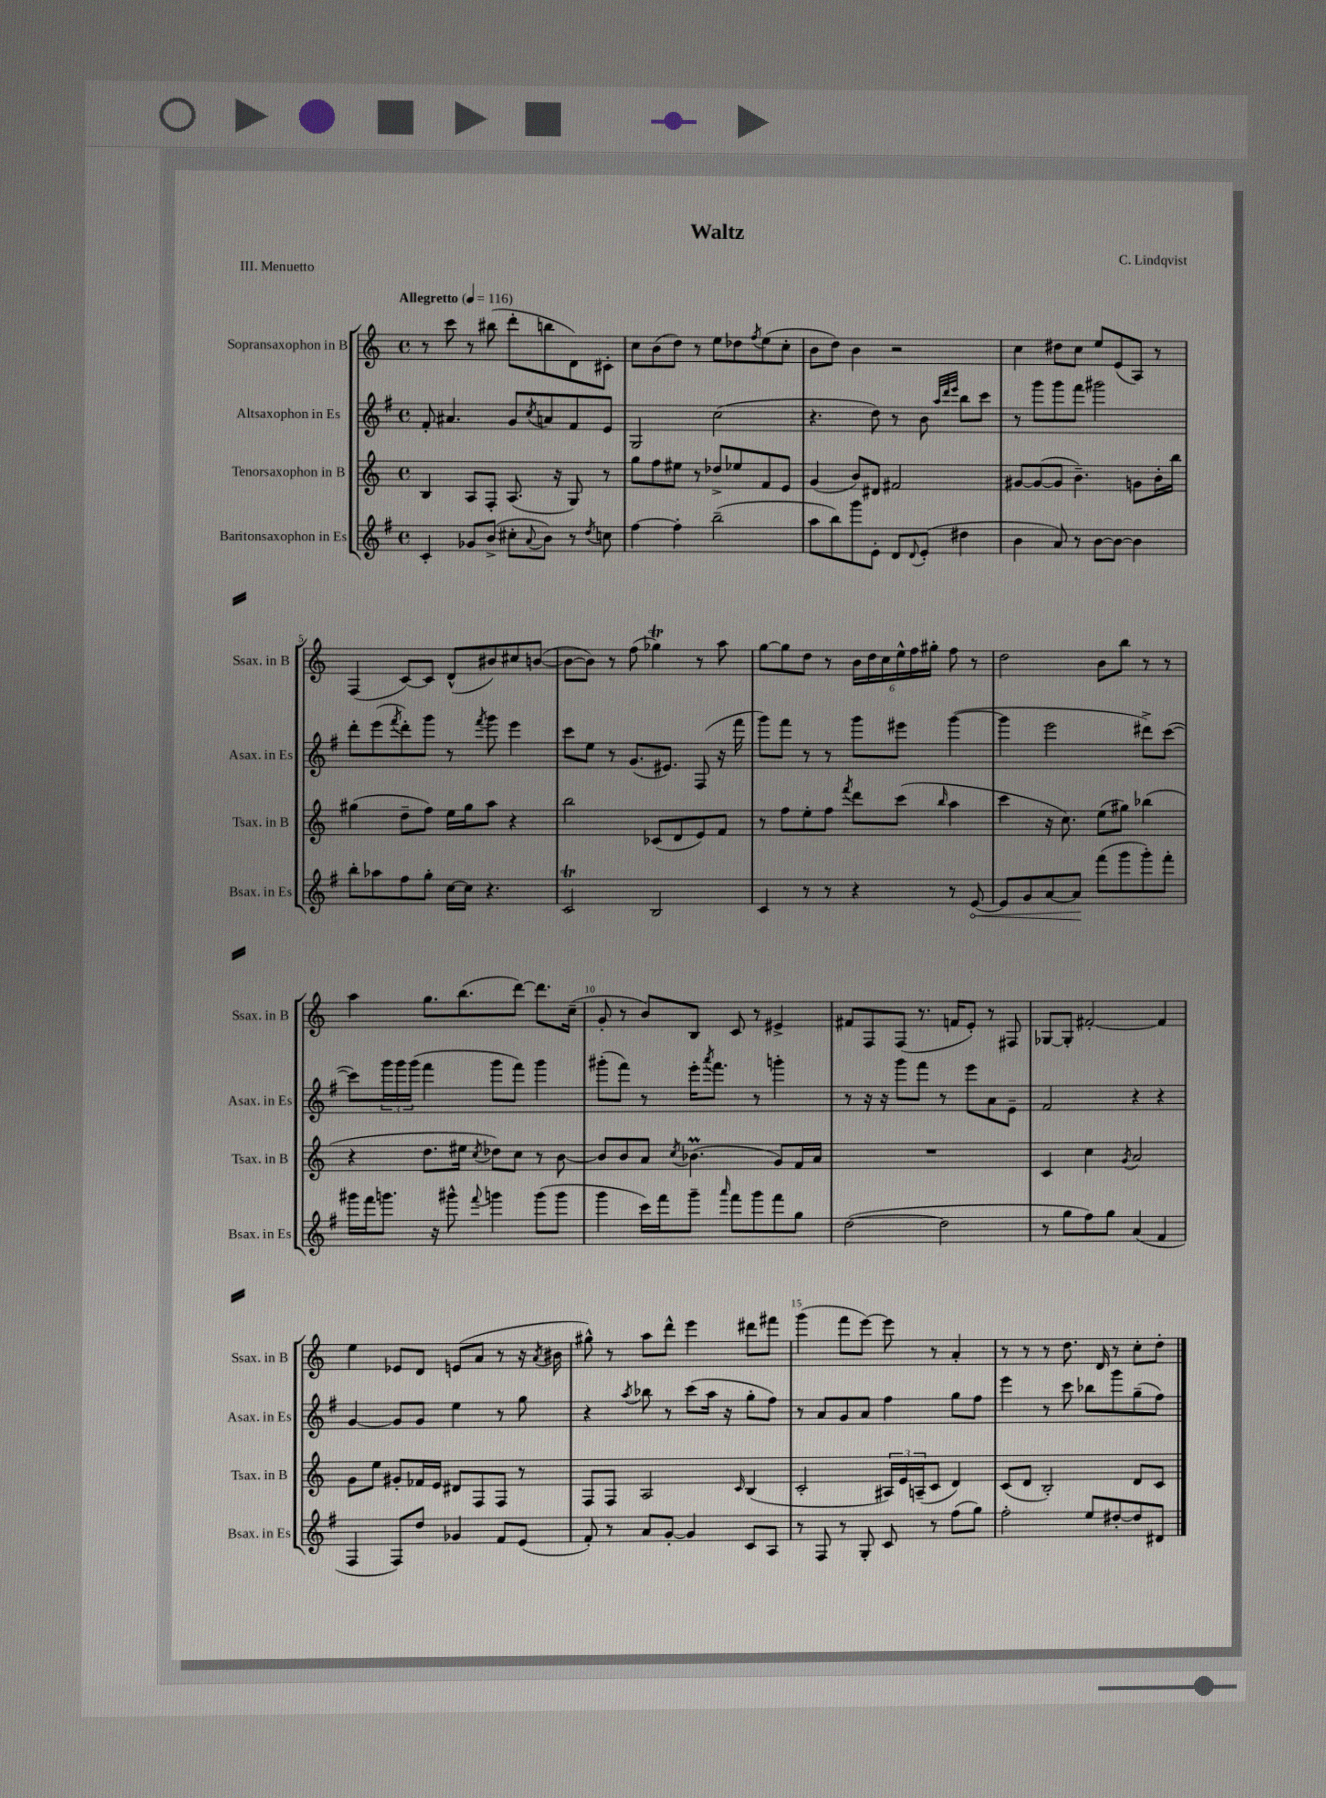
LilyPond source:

\header { title = "Waltz" composer = "C. Lindqvist" piece = "III. Menuetto" }
<<
\new StaffGroup <<
\new Staff = "s0" \with { instrumentName = "Sopransaxophon in B" shortInstrumentName = "Ssax. in B" } {
    \clef treble \key c \major \defaultTimeSignature \time 4/4 \tempo "Allegretto" 4 = 116
    r8 c'''8 r8 bis''8( d'''8-. b''8 d'8) cis'8-. |
    c''8 b'8( d''8) r8 e''8 des''8 \acciaccatura { f''8 } e''8( c''8-. |
    b'8 d''8) b'4 r2 |
    c''4 dis''8 c''8 e''8 e'8( a8) r8 |
    f4( c'8~) c'8 d'8-^( bis'8) cis''8 b'8~( |
    b'8~ b'8) r8 f''8( ges''4\trill) r8 a''8 |
    g''8~ g''8 d''8 r8 \tuplet 6/4 { b'16 d''16 c''16 e''16-^ f''16 gis''16-. } f''8 r8 |
    d''2 b'8 b''8 r8 r8 |
    a''4 g''8. b''8.( d'''8~) d'''8. c''16--( |
    g'8-. r8 b'8) b8 c'8 r8 eis'4-> |
    fis'8 f8 f8( r8. f'16 e'8-.) r8 fis8 |
    ges8~ ges8-. fis'2~-. fis'4 |
    e''4 ees'8 d'8 e'8( a'8 r8 r16 \acciaccatura { a'8 } bis'16 |
    gis''8-^) r8 a''8 d'''8-^ e'''4 dis'''8 fis'''8 |
    g'''4( f'''8 e'''8~) e'''8 r8 a'4-. |
    r8 r8 r8 d''8. d'16 r8 c''8-. d''8-. \bar "|." |
}
\new Staff = "s1" \with { instrumentName = "Altsaxophon in Es" shortInstrumentName = "Asax. in Es" } {
    \clef treble \key g \major \defaultTimeSignature \time 4/4
    fis'8-. ais'4. g'8 \acciaccatura { c''8 } a'8 fis'8 e'8 |
    g2 c''2( |
    r4. d''8) r8 b'8 \grace { a''32 d'''32 e'''32 } b''8 c'''8 |
    r8 g'''8 g'''8 fis'''8 gis'''2 |
    d'''8-. e'''8( \acciaccatura { fis'''8 } d'''8-.) g'''8 r8 \acciaccatura { fis'''8 } g'''8 e'''4 |
    c'''8 e''8 r8 g'8.( eis'8.) fis8( r16 fis'''16 |
    g'''8) fis'''8 r8 r8 g'''8 eis'''8 g'''4~( |
    g'''4 e'''2 dis'''8->) c'''8~( |
    c'''8) \tuplet 3/2 { g'''16 g'''16 g'''16( } fis'''4 g'''8 fis'''8) g'''4 |
    gis'''8-.( fis'''8) r8 e'''16-. \acciaccatura { a'''8 } fis'''8. r8 g'''4-. |
    r8 r16 r16 g'''8 fis'''8 r8 e'''8 a'8 e'8-- |
    fis'2 r4 r4 |
    g'4~ g'8 g'8 e''4 r8 g''8 |
    r4 \acciaccatura { a''8 } bes''8 r8 c'''8( a''16 r16 g''8-. fis''8) |
    r8 a'8 g'8 a'8 fis''4 g''8 fis''8 |
    e'''4 r8 c'''8 bes''8 g'''8 g''8--( fis''8) \bar "|." |
}
\new Staff = "s2" \with { instrumentName = "Tenorsaxophon in B" shortInstrumentName = "Tsax. in B" } {
    \clef treble \key c \major \defaultTimeSignature \time 4/4
    b4 a8 f8-. a8.( r16 g8) r8 |
    g''8 f''8 eis''8 r8 des''8-> ees''8 f'8 e'8 |
    g'4( b'8) dis'8 fis'2 |
    gis'8~ gis'8~( gis'8 b'4.--) g'8 b'16-. b''16 |
    gis''4( d''8-- f''8) e''16 gis''16 a''8 r4 |
    b''2 ces'8( d'8 e'8) f'8 |
    r8 f''8 e''8-. f''8 \acciaccatura { f'''8 } d'''8 c'''8( \grace { b''16 } a''4 |
    c'''4 r16 c''8.) e''8( gis''8) bes''4( |
    r4 d''8. eis''16 \acciaccatura { c''8 } des''8) c''8 r8 b'8~ |
    b'8 b'8 a'8 \acciaccatura { c''8 } bes'4.\prall( g'8) f'16 a'16 |
    R1 |
    c'4 c''4 \acciaccatura { g'8 } a'2 |
    g'8 e''8 gis'8-. fes'16 e'16 dis'8 f8 f8 r8 |
    f8 f8 a2 \grace { c'16 } b4( |
    c'2-. \tuplet 3/2 { ais16) e'16 a16--( } c'8 d'4) |
    c'8( d'8 b2-.) d'8 c'8 \bar "|." |
}
\new Staff = "s3" \with { instrumentName = "Baritonsaxophon in Es" shortInstrumentName = "Bsax. in Es" } {
    \clef treble \key g \major \defaultTimeSignature \time 4/4
    c'4-. ges'8 b'8->( cis''8-. \appoggiatura { a'8 } b'8) r8 \acciaccatura { d''8 } c''8 |
    fis''4~ fis''4-. b''2--( |
    a''8 b''8) g'''8 e'8-. d'8 \appoggiatura { d'8 } e'8-.( dis''4 |
    b'4 a'8) r8 b'8~ b'8~ b'4 |
    b''8-. aes''8 fis''8 g''8-. c''16~ c''16 r4. |
    c'2\trill b2 |
    c'4 r8 r8 r4 r8 \once \override Hairpin.circled-tip = ##t e'8~\< |
    e'8 g'8 a'8~ a'8\! fis'''8( g'''8 g'''8-.) fis'''8-. |
    gis'''16 fis'''16 g'''8. r16 gis'''8-^ \appoggiatura { fis'''8 } g'''4 g'''8( g'''8 |
    g'''4 c'''16) fis'''16 g'''8-- \grace { a'''16 } fis'''8 g'''8 fis'''8 g''8 |
    d''2~( d''2 |
    r8 g''8 fis''8) g''8 a'4( fis'4 |
    fis4 fis8) d''8 ges'4 fis'8 e'8( |
    fis'8-.) r8 a'8 g'8~-. g'4 c'8 a8 |
    r8 fis8 r8 g8-. c'8 r8 fis''8( g''8) |
    fis''2-. e''8 dis''8~-. dis''8 dis'8 \bar "|." |
}
>>
>>
\layout { \context { \Score \override BarNumber.break-visibility = ##(#f #t #t) barNumberVisibility = #(every-nth-bar-number-visible 5) } }
